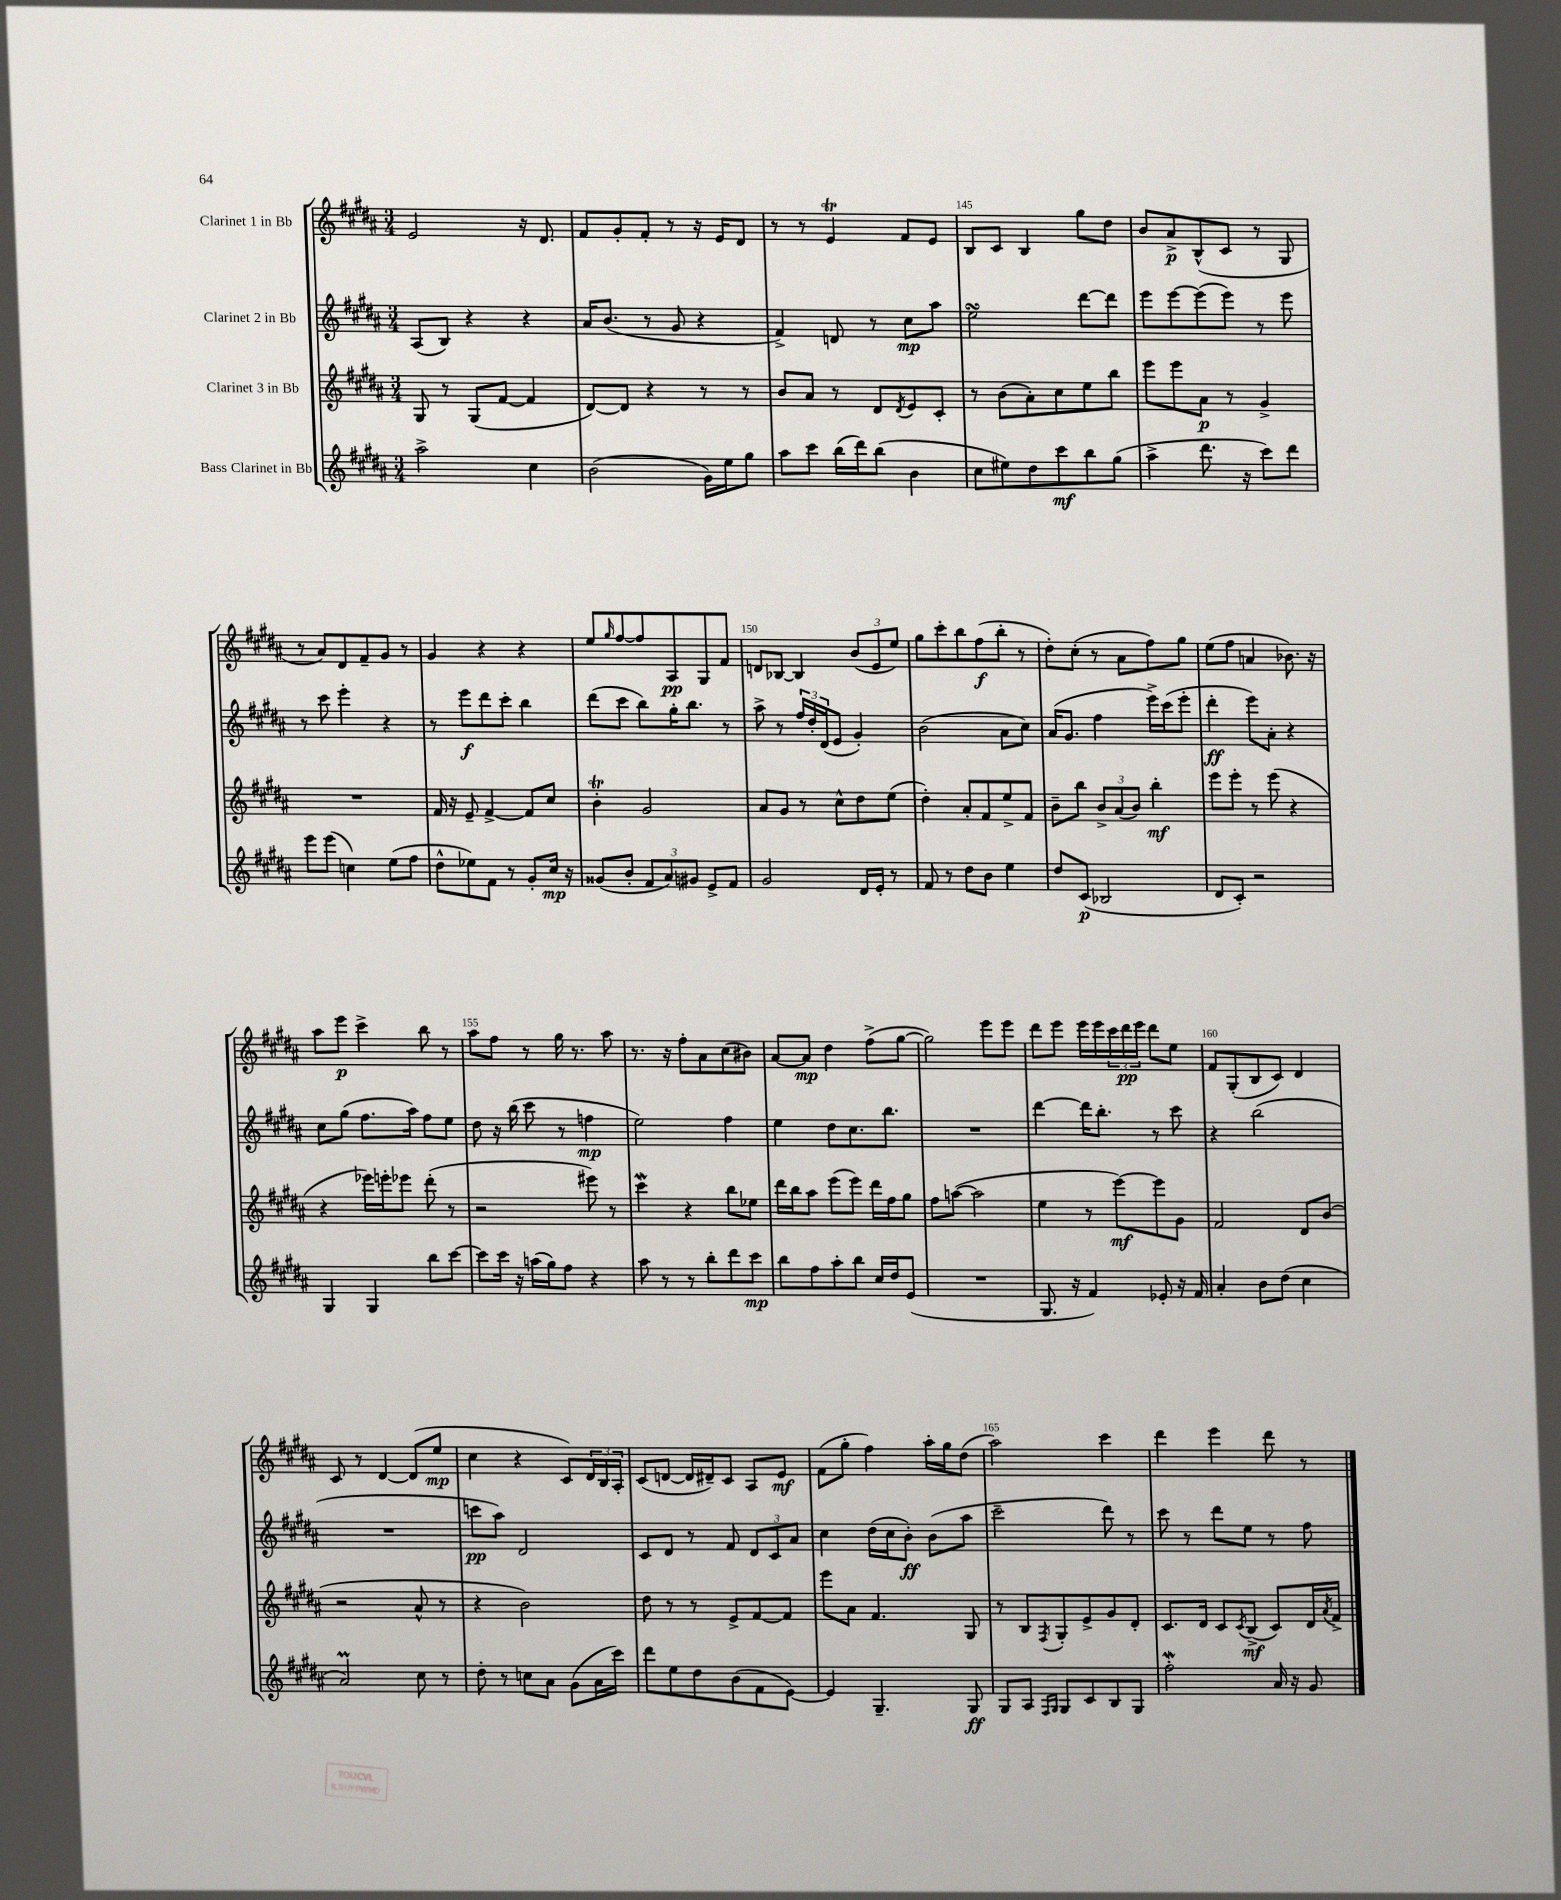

**kern	**kern	**kern	**kern
*staff4	*staff3	*staff2	*staff1
*clefG2	*clefG2	*clefG2	*clefG2
*k[f#c#g#d#a#]	*k[f#c#g#d#a#]	*k[f#c#g#d#a#]	*k[f#c#g#d#a#]
*M3/4	*M3/4	*M3/4	*M3/4
2aa#^	8G#	(8A#	2e
.	8r	8B)	.
.	(8G#	4r	.
.	[8f#	.	.
4cc#	4f#]	4r	16r
.	.	.	8.d#
=	=	=	=
(2b	[8d#)	16a#	8f#
.	.	(8.b	.
.	8d#]	.	8g#'
.	4r	8r	8f#'
.	.	8g#	8r
16g#)	8r	4r	16r
16ee	.	.	16e
8gg#	8r	.	8d#
=	=	=	=
8aa#	8b	4f#^)	8r
8ccc#	8a#	.	8r
(16bb	8r	8d	4e
16ddd#)	.	.	.
(8bb	8d#	8r	.
.	8qd#	.	.
4b	8e	8cc#	8f#
.	8c#'	8aa#	8e
=	=	=	=
8cc#	8r	2ee	8B
8ee#)	(8b	.	8c#
8dd#	8a#')	.	4B
8ccc#	8cc#	.	.
8bb	8ee	[8ddd#	8gg#
(8gg#	8bb	8ddd#]	8dd#
=	=	=	=
4aa#^	8eee	8eee	8b
.	8eee	[8eee	8a#^
8.ddd#	8a#	(8eee]	(8B^^
.	8r	8eee)	8c#
16r	.	.	.
8ccc#)	4g#^	8r	8r
8ddd#	.	8eee	8G#
=	=	=	=
8eee	2.r	8r	8r
(8eee	.	8ccc#	8a#)
4cc)	.	4eee'	8d#
.	.	.	8f#~
(8ee	.	4r	8g#
8ff#	.	.	8r
=	=	=	=
8dd#^^	16f#	8r	4g#
.	16r	.	.
8ee-)	8e~	8eee	.
8f#	[4f#^	8ddd#	4r
8r	.	8ccc#'	.
8g#'	8f#]	4bb	4r
16cc#	8cc#	.	.
16r	.	.	.
=	=	=	=
(8g##	4b'	(8ddd#	8ee
.	.	.	16qqgg#
8b'	.	8ccc#	[8ff#
12f#	2g#	8bb)	8ff#]
12a#)	.	.	.
.	.	16gg#'	8A#
12g#	.	.	.
.	.	8.bb	.
8e^	.	.	8G#
8f#	.	8r	8f#
=	=	=	=
2g#	8a#	8aa#^	8d
.	8g#	8r	[8B-
.	8r	24ff#	4B-]
.	.	24dd#'	.
.	.	(24d#	.
.	8cc#^^	8e	.
16d#	8dd#	4g#')	(12b
16e'	.	.	.
.	.	.	12e
8r	(8ee	.	.
.	.	.	12ee)
=	=	=	=
8f#	4dd#')	(2b	8gg#
8r	.	.	8ccc#'
8dd#	8a#'	.	8bb
8b	8f#	.	(8ff#
4ee	8ee^	8a#	8bb'
.	8f#	8cc#)	8r
=	=	=	=
8dd#	8b~	(16a#	8dd#')
.	.	8.g#	.
(8c#	8bb	.	(8cc#'
2B-	12b^	4ff#	8r
.	(12a#	.	.
.	.	.	8a#
.	12b)	.	.
.	4bb'	16eee^)	8ff#)
.	.	(16ccc#	.
.	.	8eee'	8gg#
=	=	=	=
8d#	8eee	4ddd#'	(8ee
8c#')	8eee'	.	8ff#
2r	8r	8eee)	4a
.	(8eee	8a#'	.
.	4r	4r	8.b-)
.	.	.	16r
=	=	=	=
4G#	4r	8cc#	8aa#
.	.	(8gg#	8eee
4G#	16eee-)	8.ff#	4ccc#^
.	16eee'	.	.
.	8eee-	.	.
.	.	16aa#)	.
8bb	(8ddd#'	8ff#	8bb
[8ccc#	8r	8ee	8r
=	=	=	=
8ccc#]	2r	8dd#	8aa#
16ccc#	.	16r	8ff#
16r	.	(16bb	.
(16aa	.	8ccc#	8r
16gg#)	.	.	.
8ff#	.	8r	16gg#
.	.	.	8.r
4r	8eee#)	4ff	.
.	8r	.	8aa#
=	=	=	=
8aa#	4ccc#	2ee)	8.r
8r	.	.	.
.	.	.	16r
8r	4r	.	8ff#'
8bb'	.	.	8a#
8ddd#	8bb	4ff#	(8cc#
8ccc#	8ee-	.	8b#)
=	=	=	=
8bb	16ddd#	4ee	[8a#
.	16bb	.	.
8ff#	8aa#	.	8a#]
8aa#'	(8eee	8dd#	4dd#
8bb	8eee)	8.cc#	.
16cc#	16ddd#	.	(8ff#^
16dd#	16ff#	8.bb	.
(8e	8gg#	.	[8gg#
=	=	=	=
2.r	8ff#	2.r	2gg#])
.	([8aa	.	.
.	2aa]	.	.
.	.	.	8eee
.	.	.	8eee
=	=	=	=
8.G#	4ee	[4ddd#	8ddd#
.	.	.	8eee
16r	.	.	.
4f#)	8r	16ddd#]	16eee
.	.	8.bb'	16eee
.	[8eee)	.	24ccc#
.	.	.	24ddd#
.	.	.	24eee
8e-'	8eee]	8r	8ddd#
16r	8g#	8ccc#	8ee
16f#	.	.	.
=	=	=	=
4a#'	2f#	4r	8f#
.	.	.	(8G#'
8b	.	(2bb	8B
(8dd#	.	.	8c#)
4cc#	8d#	.	4d#
.	(8b	.	.
=	=	=	=
2a#)	2r	2.r	8c#
.	.	.	8r
.	.	.	[4d#
8cc#	8a#^^	.	(8d#]
8r	8r	.	8ee
=	=	=	=
8dd#'	4r	8ccc	4cc#
8r	.	8aa#)	.
8cc	2b)	2d#	4r
8a#	.	.	.
(8g#	.	.	8c#)
16a#	.	.	24d#
.	.	.	24B
16ccc#)	.	.	.
.	.	.	24A#'
=	=	=	=
8ddd#	8dd#	8c#	(8c#
8ee	8r	8d#	[8d
8dd#	8r	8r	16d]
.	.	.	16d#~)
(8b	8e^	8f#	8c#
8f#	[8f#	12d#	8A#
.	.	12c#	.
[8e)	8f#]	.	8e
.	.	12a#	.
=	=	=	=
4e]	8eee	4cc#	(8f#
.	8a#	.	8gg#'
4.G#~	4.f#	(16dd#	4ff#)
.	.	16cc#	.
.	.	8b')	.
.	.	(8b	16aa#'
.	.	.	16gg#
8G#	8G#	8aa#	(8dd#
=	=	=	=
8G#	8r	2ccc#~	2aa#)
8A#	8B	.	.
16qqF#	.	.	.
16qqG#	8qF#	.	.
8G#	8G#'	.	.
8c#	8e^	.	.
8B	8g#	8ddd#)	4ccc#
8G#	8d#'	8r	.
=	=	=	=
2ff#'	8.c#	8ccc#	4ddd#
.	.	8r	.
.	16d#	.	.
.	8c#	8ddd#	4eee
.	8qc#	.	.
.	(8B^	8ee	.
16a#	8c#)	8r	8ddd#
16r	.	.	.
8g#	16d#	8ff#	8r
.	8qa#	.	.
.	16f#^	.	.
==	==	==	==
*-	*-	*-	*-
